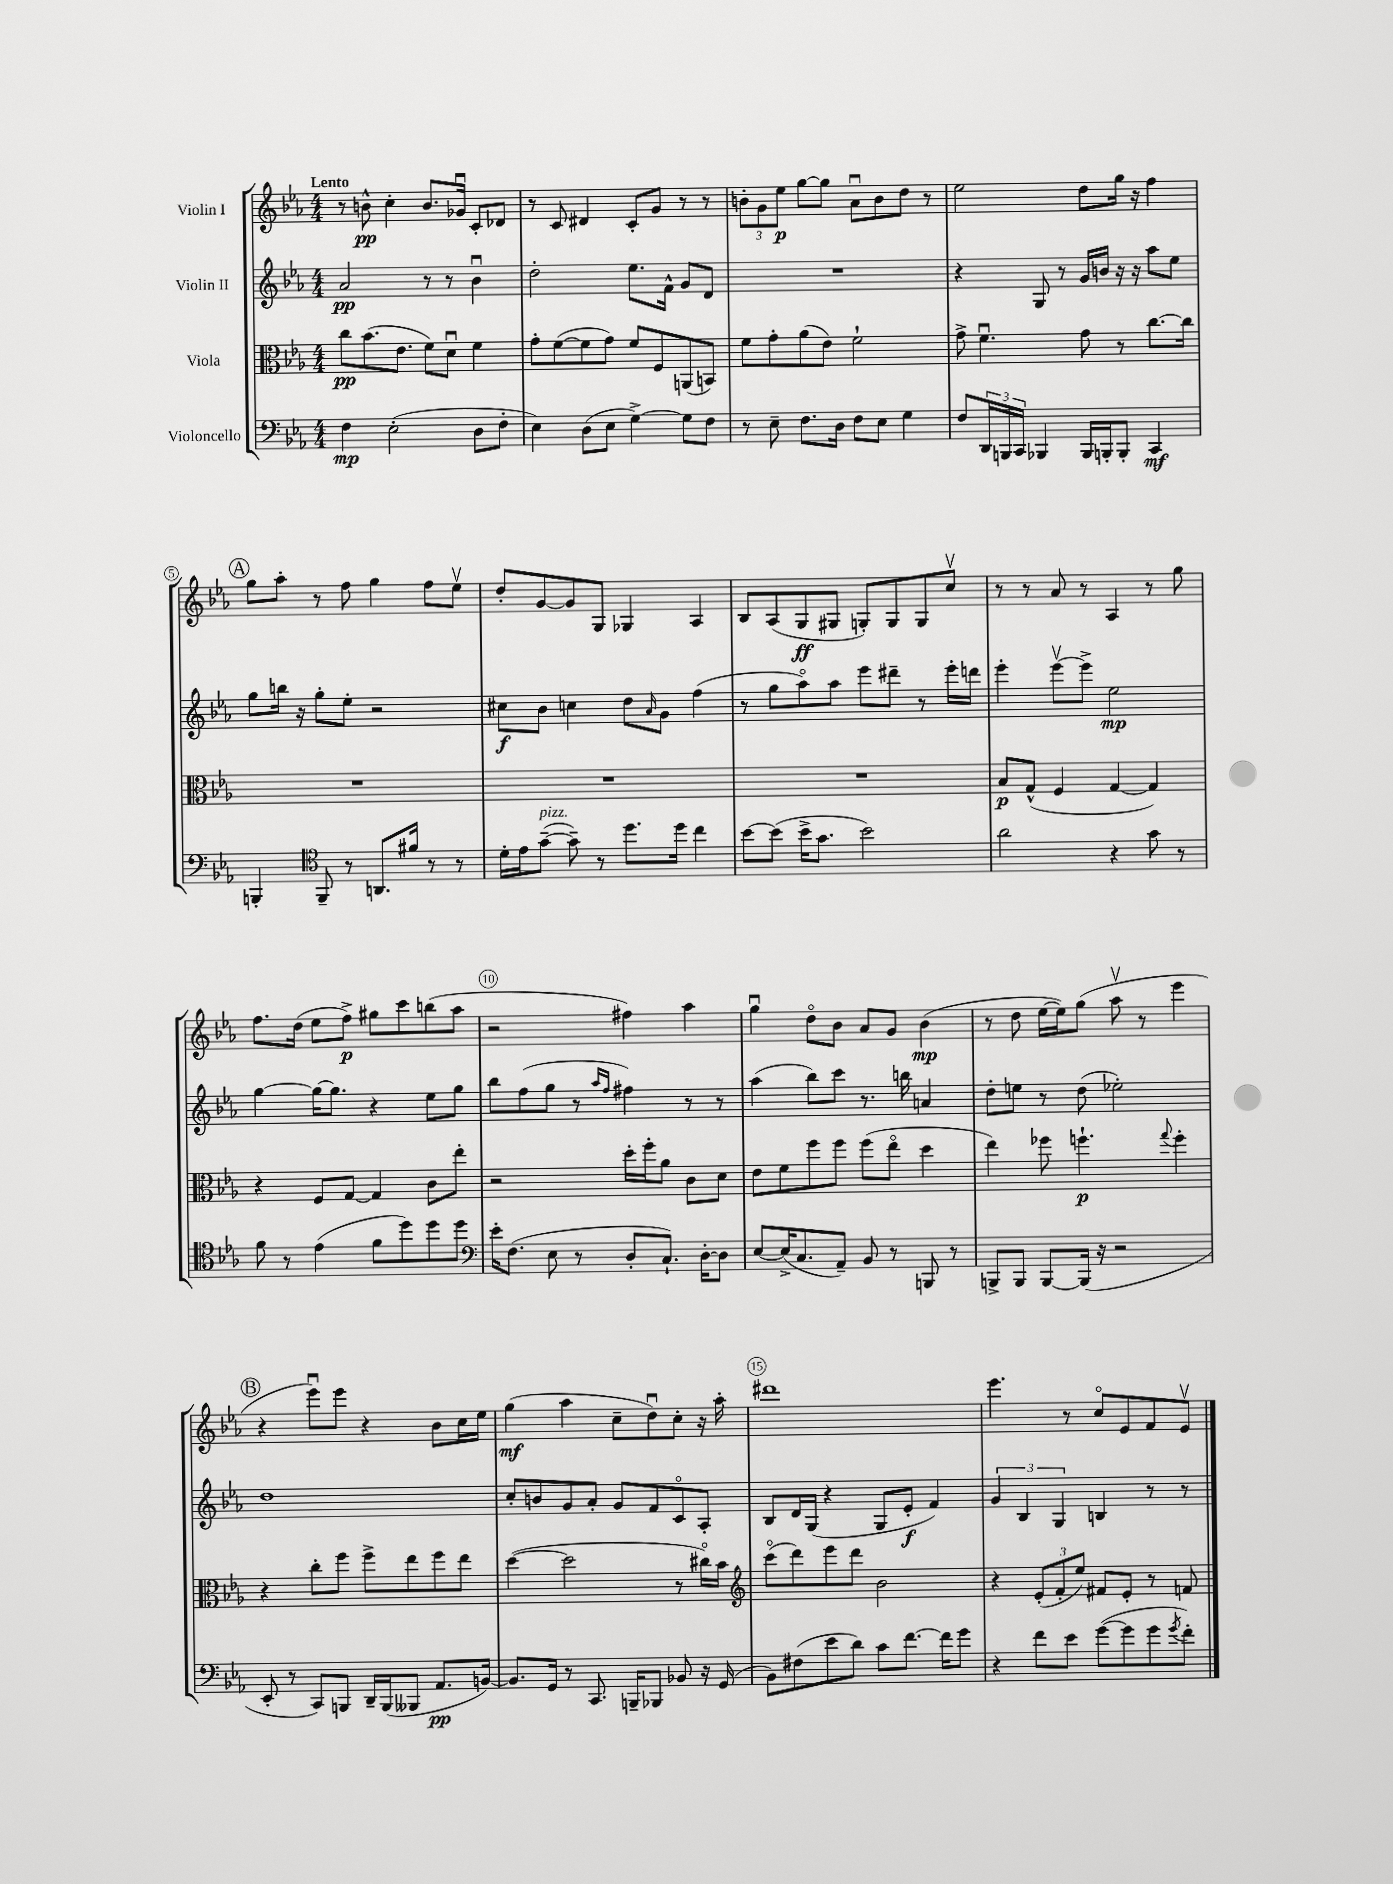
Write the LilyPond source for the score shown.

<<
\new StaffGroup <<
\new Staff = "s0" \with { instrumentName = "Violin I" } {
    \clef treble \key ees \major \numericTimeSignature \time 4/4 \tempo "Lento"
    r8 b'8-^\pp c''4-. b'8. ges'16\downbow c'8-. des'8 |
    r8 c'8 dis'4 c'8-. g'8 r8 r8 |
    \tuplet 3/2 { b'8-. g'8 ees''8\p } g''8~ g''8 aes'8\downbow b'8 d''8 r8 |
    ees''2 d''8 g''16 r16 f''4 |
    \mark \markup { \circle "A" } g''8 aes''8-. r8 f''8 g''4 f''8 ees''8\upbow |
    d''8-. g'8~ g'8 g8 ges4 aes4 |
    bes8 aes8( g8\ff gis8 g8-.) g8 g8 c''8\upbow |
    r8 r8 aes'8 r8 aes4 r8 g''8 |
    f''8. d''16( ees''8 f''8->\p) gis''8 c'''8 b''8( aes''8 |
    r2 fis''4) aes''4 |
    g''4\downbow d''8\flageolet bes'8 aes'8 g'8 bes'4\mp( |
    r8 d''8 ees''16~ ees''16) g''8( aes''8\upbow r8 ees'''4 |
    \mark \markup { \circle "B" } r4 ees'''8\downbow) ees'''8 r4 bes'8 c''16 ees''16 |
    g''4\mf( aes''4 c''8-- d''8\downbow) c''8-. r16 aes''16-. |
    dis'''1 |
    ees'''4. r8 c''8\flageolet ees'8 f'8 ees'8\upbow \bar "|." |
}
\new Staff = "s1" \with { instrumentName = "Violin II" } {
    \clef treble \key ees \major \numericTimeSignature \time 4/4
    aes'2\pp r8 r8 bes'4\downbow |
    d''2-. ees''8. f'16-^ g'8 d'8 |
    R1 |
    r4 g8 r8 g'16 b'16 r16 r16 aes''8 ees''8 |
    \mark \markup { \circle "A" } g''8 b''16 r16 g''8-. ees''8-. r2 |
    cis''8\f bes'8 c''4 d''8 \grace { aes'16 } g'8 f''4( |
    r8 g''8 aes''8\flageolet) aes''8 ees'''8 dis'''8-- r8 ees'''16-. d'''16 |
    ees'''4-. ees'''8~\upbow ees'''8-> ees''2\mp |
    g''4~ g''16~ g''8. r4 ees''8 g''8 |
    bes''8 f''8( g''8 r8 \grace { aes''16 f''16 } fis''4) r8 r8 |
    aes''4( bes''8) c'''8 r8. b''16 a'4 |
    d''8-. e''8 r8 d''8( ees''2-.) |
    \mark \markup { \circle "B" } d''1 |
    c''8-. b'8 g'8 aes'8-. g'8 f'8 c'8\flageolet aes8-. |
    bes8 d'16 g16( r4 g8 ees'8-.\f f'4) |
    \tuplet 3/2 { g'4 bes4 g4 } b4 r8 r8 \bar "|." |
}
\new Staff = "s2" \with { instrumentName = "Viola" } {
    \clef alto \key ees \major \numericTimeSignature \time 4/4
    c''8\pp bes'8.( ees'8. f'8) d'8\downbow f'4 |
    g'8-. f'8~( f'8 g'8) f'8 f8 a,8( b,8) |
    f'8 g'8-. aes'8( ees'8) f'2-! |
    g'8-> f'4.\downbow g'8 r8 c''8.~ c''16 |
    \mark \markup { \circle "A" } R1 |
    R1 |
    R1 |
    bes8\p g8-^( f4 g4~ g4) |
    r4 f8 g8~ g4 c'8 ees''8-. |
    r2 d''16-. f''16-. aes'8 c'8 d'8 |
    ees'8 f'8 f''8 f''8 f''8( ees''8\flageolet d''4 |
    ees''4) fes''8 f''4.-!\p \appoggiatura { g''8 } f''4-. |
    \mark \markup { \circle "B" } r4 c''8-. f''8 f''8-> ees''8 f''8 ees''8 |
    d''4~( d''2 r8 cis''16\flageolet) bes'16 |
    \clef treble c'''8\flageolet( d'''8) ees'''8 d'''8 bes'2 |
    r4 \tuplet 3/2 { ees'8-.( f'8-. ees''8) } fis'8 ees'8-. r8 f'8 \bar "|." |
}
\new Staff = "s3" \with { instrumentName = "Violoncello" } {
    \clef bass \key ees \major \numericTimeSignature \time 4/4
    f4\mp ees2-.( d8 f8-. |
    ees4) d8( ees8 g4~->) g8 f8 |
    r8 ees8-- f8. d16 f8 ees8 g4 |
    f8 \tuplet 3/2 { d,16 b,,16 c,16 } bes,,4 bes,,16 b,,16-. b,,8-. c,4\mf |
    \mark \markup { \circle "A" } b,,4-. \clef tenor f,8-- r8 a,8. fis'16 r8 r8 |
    d'16-. ees'16 g'8~--^\markup { \italic "pizz." }( g'8--) r8 d''8. d''16 c''4 |
    bes'8~ bes'8( bes'16-> g'8. bes'2) |
    aes'2 r4 g'8 r8 |
    f'8 r8 ees'4( f'8 d''8) d''8 d''8 |
    \clef bass ees'16-. f8.( ees8 r8 d8-. c8.-!) d16~-. d8 |
    ees8~ ees16->( c8. aes,8--) bes,8 r8 b,,8 r8 |
    b,,8-> b,,8 b,,8~ b,,16( r16 r2 |
    \mark \markup { \circle "B" } ees,8-. r8 c,8) b,,8 d,16-- b,,16( beses,,8 aes,8.\pp b,16~) |
    b,8. g,16 r8 c,8. b,,16-- bes,,8 bes,8 r16 g,16( |
    bes,8) fis8( ees'8 d'8) c'8 f'8.~ f'16 g'8 |
    r4 f'8 ees'8 g'8~( g'8 g'8 \acciaccatura { g'8 } f'8-.) \bar "|." |
}
>>
>>
\layout { \context { \Score \override BarNumber.break-visibility = ##(#f #t #t) barNumberVisibility = #(every-nth-bar-number-visible 5) \override BarNumber.stencil = #(make-stencil-circler 0.1 0.3 ly:text-interface::print) } }
